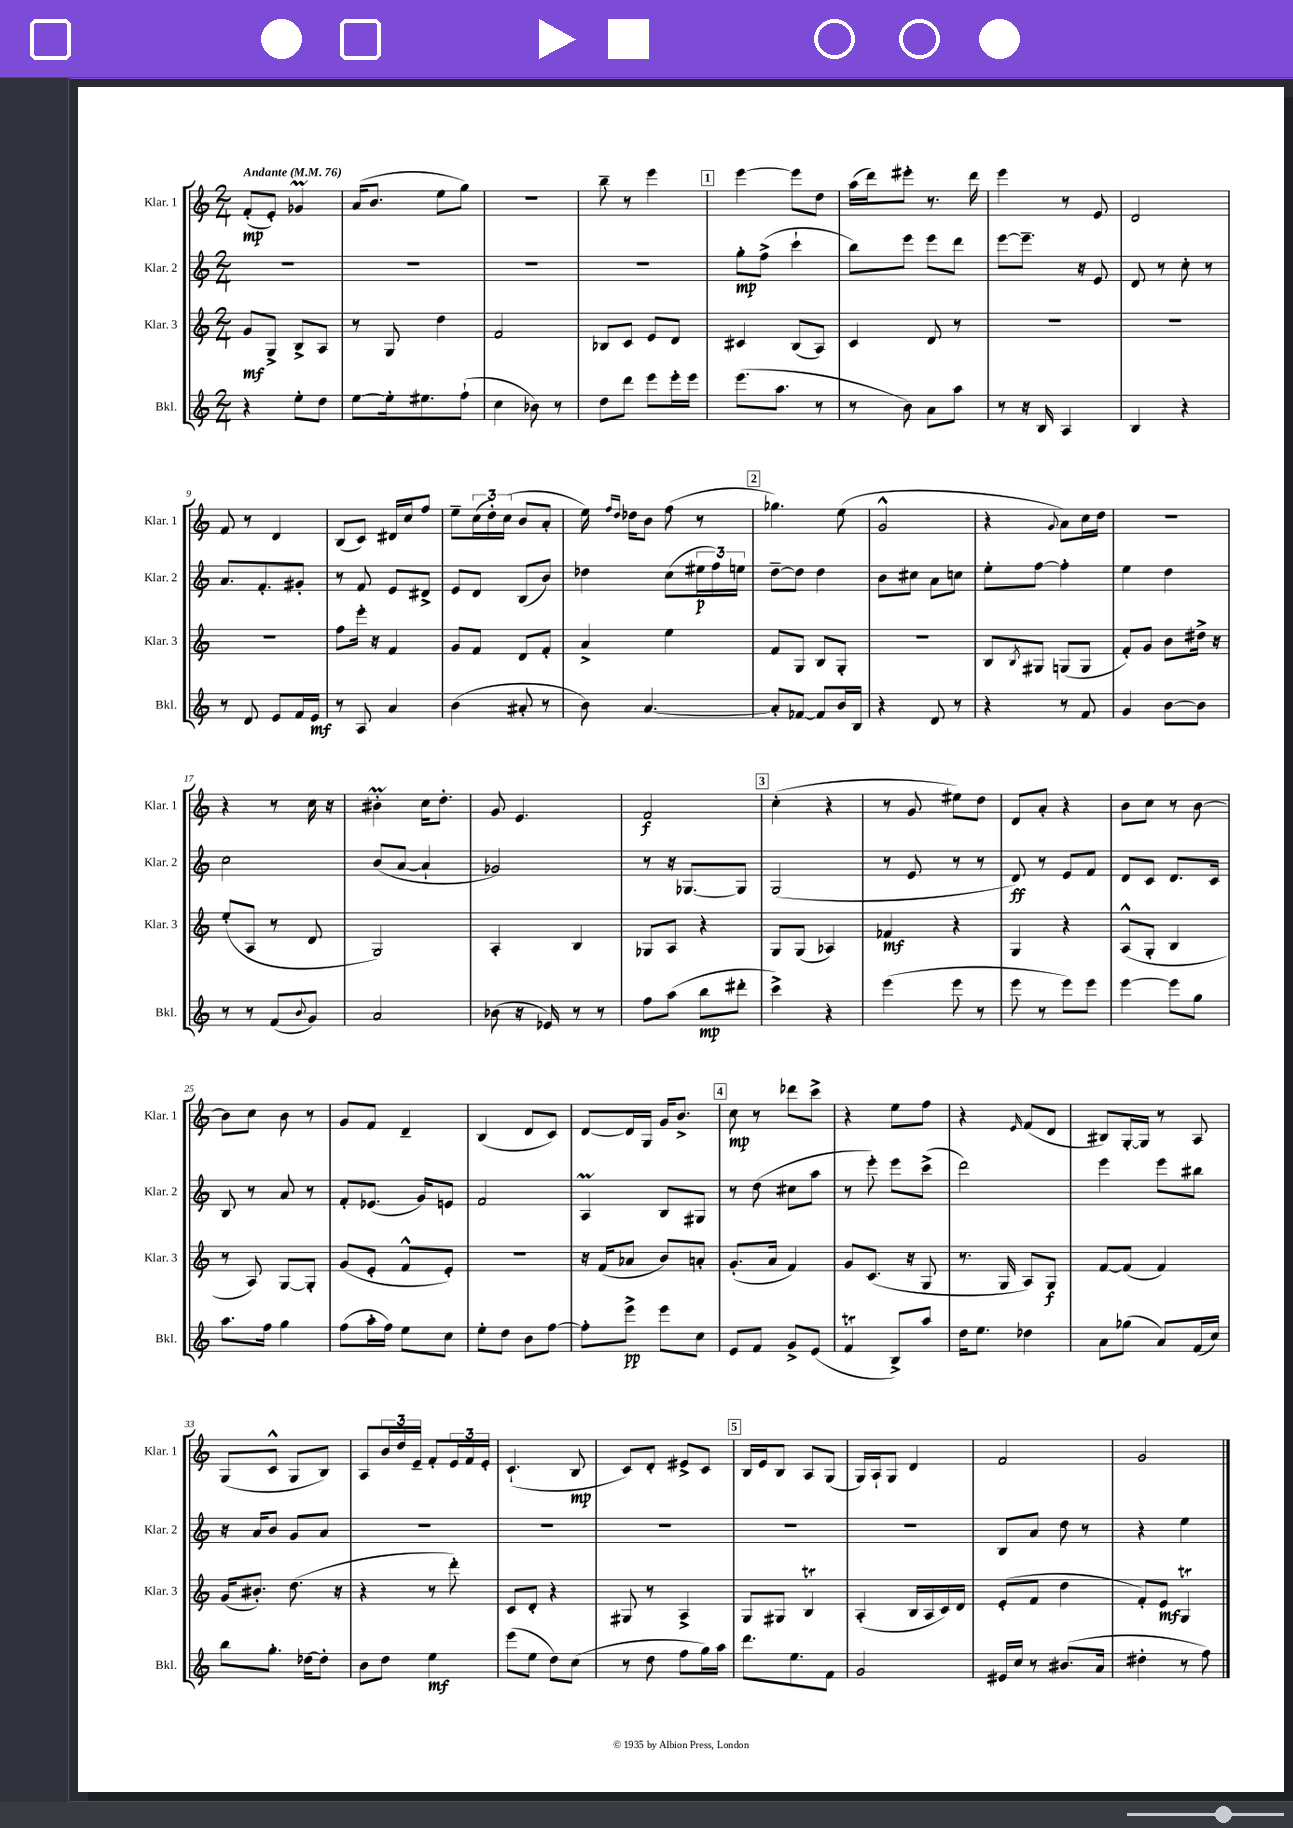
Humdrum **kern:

**kern	**kern	**kern	**kern
*staff4	*staff3	*staff2	*staff1
*clefG2	*clefG2	*clefG2	*clefG2
*k[]	*k[]	*k[]	*k[]
*M2/4	*M2/4	*M2/4	*M2/4
*MM76	*MM76	*MM76	*MM76
4r	8g	2r	(8f'
.	8G^	.	8e')
8ee'	8B^	.	4g-
8dd	8A	.	.
=	=	=	=
[8ee	8r	2r	(16a
.	.	.	8.b
16ee']	8G	.	.
8.ee#	.	.	.
.	4dd	.	8ee
(8ff`	.	.	8gg)
=	=	=	=
4cc	2f	2r	2r
8b-)	.	.	.
8r	.	.	.
=	=	=	=
8dd	8B-	2r	8bb~
8ddd	8c	.	8r
8eee	8e	.	4eee
16eee'	8d	.	.
16eee	.	.	.
=	=	=	=
(8.eee	4c#	8gg'	[4eee
.	.	(8ff^	.
8.aa	.	.	.
.	(8B	4ccc`	8eee]
8r	8A)	.	8dd
=	=	=	=
8r	4c	8bb)	(16aa
.	.	.	16ddd)
8b)	.	8eee	8eee#'
8a	8d	8eee	8.r
8aa	8r	8ddd	.
.	.	.	16ddd
=	=	=	=
8r	2r	[8eee	4eee
16r	.	8.eee~]	.
16B	.	.	.
4A	.	.	8r
.	.	16r	.
.	.	8e	8e
=	=	=	=
4B	2r	8d	2d
.	.	8r	.
4r	.	8cc'	.
.	.	8r	.
=	=	=	=
8r	2r	8.a	8f
8d	.	.	8r
.	.	8.f'	.
8e	.	.	4d
16f	.	8g#'	.
16e	.	.	.
=	=	=	=
8r	8ff	8r	(8B
8A	16eee'	8f	8c)
.	16r	.	.
4a	4f	8e	16d#
.	.	.	16cc
.	.	8d#^	8ff
=	=	=	=
(4b	8g	8e	8ee~
.	8f	8d	(24cc
.	.	.	24dd')
.	.	.	(24cc
8a#'	8d	(8B	8b
8r	8f'	8b)	8a'
=	=	=	=
8b)	4a^	4dd-	16ee)
.	.	.	16qqff
.	.	.	16qqdd
.	.	.	16dd-
[4.a	.	.	8b
.	4ee	(8cc	(8ff
.	.	24ee#	8r
.	.	24ff)	.
.	.	24ee	.
=	=	=	=
8a']	8f	[8dd~	4.gg-)
[8f-	8G	8dd]	.
8f-]	8B	4dd	.
16b	8G'	.	(8ee
16B	.	.	.
=	=	=	=
4r	2r	8b	2g^^
.	.	8cc#	.
8d	.	8a	.
8r	.	8cc	.
=	=	=	=
4r	8B	8ee'	4r
.	8qB	.	.
.	8G#	[8ff	.
.	.	.	8qqg
8r	(8G	4ff']	8a)
8f	8G	.	16cc
.	.	.	16dd
=	=	=	=
4g	8f')	4ee	2r
.	8g	.	.
[8b	8b	4dd	.
8b]	16dd#^	.	.
.	16r	.	.
=	=	=	=
8r	(8ee'	2cc	4r
8r	8A	.	.
(8f	8r	.	8r
8qqb	.	.	.
8g)	8d	.	16cc
.	.	.	16r
=	=	=	=
2a	2G)	(8b	4b#'
.	.	[8a	.
.	.	4a`]	16cc
.	.	.	8.dd'
=	=	=	=
(8b-	4A'	2g-)	8g
16r	.	.	4.e
16e-)	.	.	.
8r	4B	.	.
8r	.	.	.
=	=	=	=
8ff	8G-	8r	2f
(8aa	8A	16r	.
.	.	[8.G-	.
8bb	4r	.	.
8ddd#'	.	8G-]	.
=	=	=	=
4ccc^)	8G	(2G	(4cc'
.	(8G	.	.
4r	4A-)	.	4r
=	=	=	=
(4eee	4f-	8r	8r
.	.	8e	8g
8eee	4r	8r	8ee#)
8r	.	8r	8dd
=	=	=	=
8eee	4G	8d)	8d
8r	.	8r	8a'
8eee)	4r	8e	4r
8eee	.	8f	.
=	=	=	=
[4eee	(8A^^	8d	8b
.	8G'	8c	8cc
8eee]	4B	8.d	8r
8gg	.	.	[8b
.	.	16c	.
=	=	=	=
8.aa	8r	8B	8b]
.	8A)	8r	8cc
16ff	.	.	.
4gg	[8G	8a	8b
.	8G']	8r	8r
=	=	=	=
(8ff	(8g	8f'	8g
16aa'	8e'	(8.e-	8f
16ff)	.	.	.
8ee	8f^^	.	4d~
.	.	16g)	.
8cc	8e')	8e	.
=	=	=	=
8ee'	2r	2f	(4B
8dd	.	.	.
8b	.	.	8d
[8ff	.	.	8c)
=	=	=	=
8ff']	16r	4A	[8d
.	(16f	.	.
8eee^	8a-	.	16d]
.	.	.	16G
8eee	8b)	8B	16g
.	.	.	8.b^
8cc	8a'	8G#	.
=	=	=	=
8e	(8.g'	8r	8cc
8f	.	(8dd	8r
.	16a	.	.
8g^	4f)	8cc#	8ddd-
(8e	.	8aa	8ccc^
=	=	=	=
4f	8g	8r	4r
.	(8.c	8eee')	.
8B^)	.	8eee	8ee
.	16r	.	.
8aa	8G	(8ccc^	8ff
=	=	=	=
16dd	8.r	2ddd)	4r
8.ee	.	.	.
.	16G	.	.
.	.	.	16qqe
4dd-	8A)	.	(8f
.	8G	.	8d
=	=	=	=
8a	[8f	4eee	8B#)
(8gg-	(8f]	.	[16G'
.	.	.	16G]
8a)	4f)	8eee	8r
(16f	.	8bb#	8A
16cc)	.	.	.
=	=	=	=
8bb	(16g	16r	(8G
.	8.b#')	16a	.
8.gg'	.	8b	8c^^
.	(8.dd	8g	8G
[16dd-	.	.	.
8dd-']	.	8a	8B)
.	16r	.	.
=	=	=	=
8b	4r	2r	8A
8dd	.	.	24b
.	.	.	24dd
.	.	.	24e~
4ee	8r	.	8f'
.	8ddd')	.	24e
.	.	.	24f
.	.	.	24e'
=	=	=	=
(8eee	8c	2r	(4.c`
8ee	8d'	.	.
8dd)	4r	.	.
(8cc	.	.	8B
=	=	=	=
8r	8G#	2r	8c)
8dd	8r	.	8d'
8ff	4A^	.	8e#^
16gg)	.	.	8c
16aa	.	.	.
=	=	=	=
8.ddd	8G	2r	16B
.	.	.	16e
.	8G#	.	8B
8.ee	.	.	.
.	4B	.	8A
8f	.	.	(8G
=	=	=	=
2g	(4A'	2r	16G)
.	.	.	16A`
.	.	.	8G
.	16B	.	4d
.	16A	.	.
.	16c)	.	.
.	16d	.	.
=	=	=	=
16e#	(8e'	8B	2f
16cc	.	.	.
8r	8f	8a	.
(8.b#	4dd	8dd	.
.	.	8r	.
16a	.	.	.
=	=	=	=
4dd#'	8f')	4r	2g
.	8e	.	.
8r	4G	4ee	.
8ff)	.	.	.
==	==	==	==
*-	*-	*-	*-
